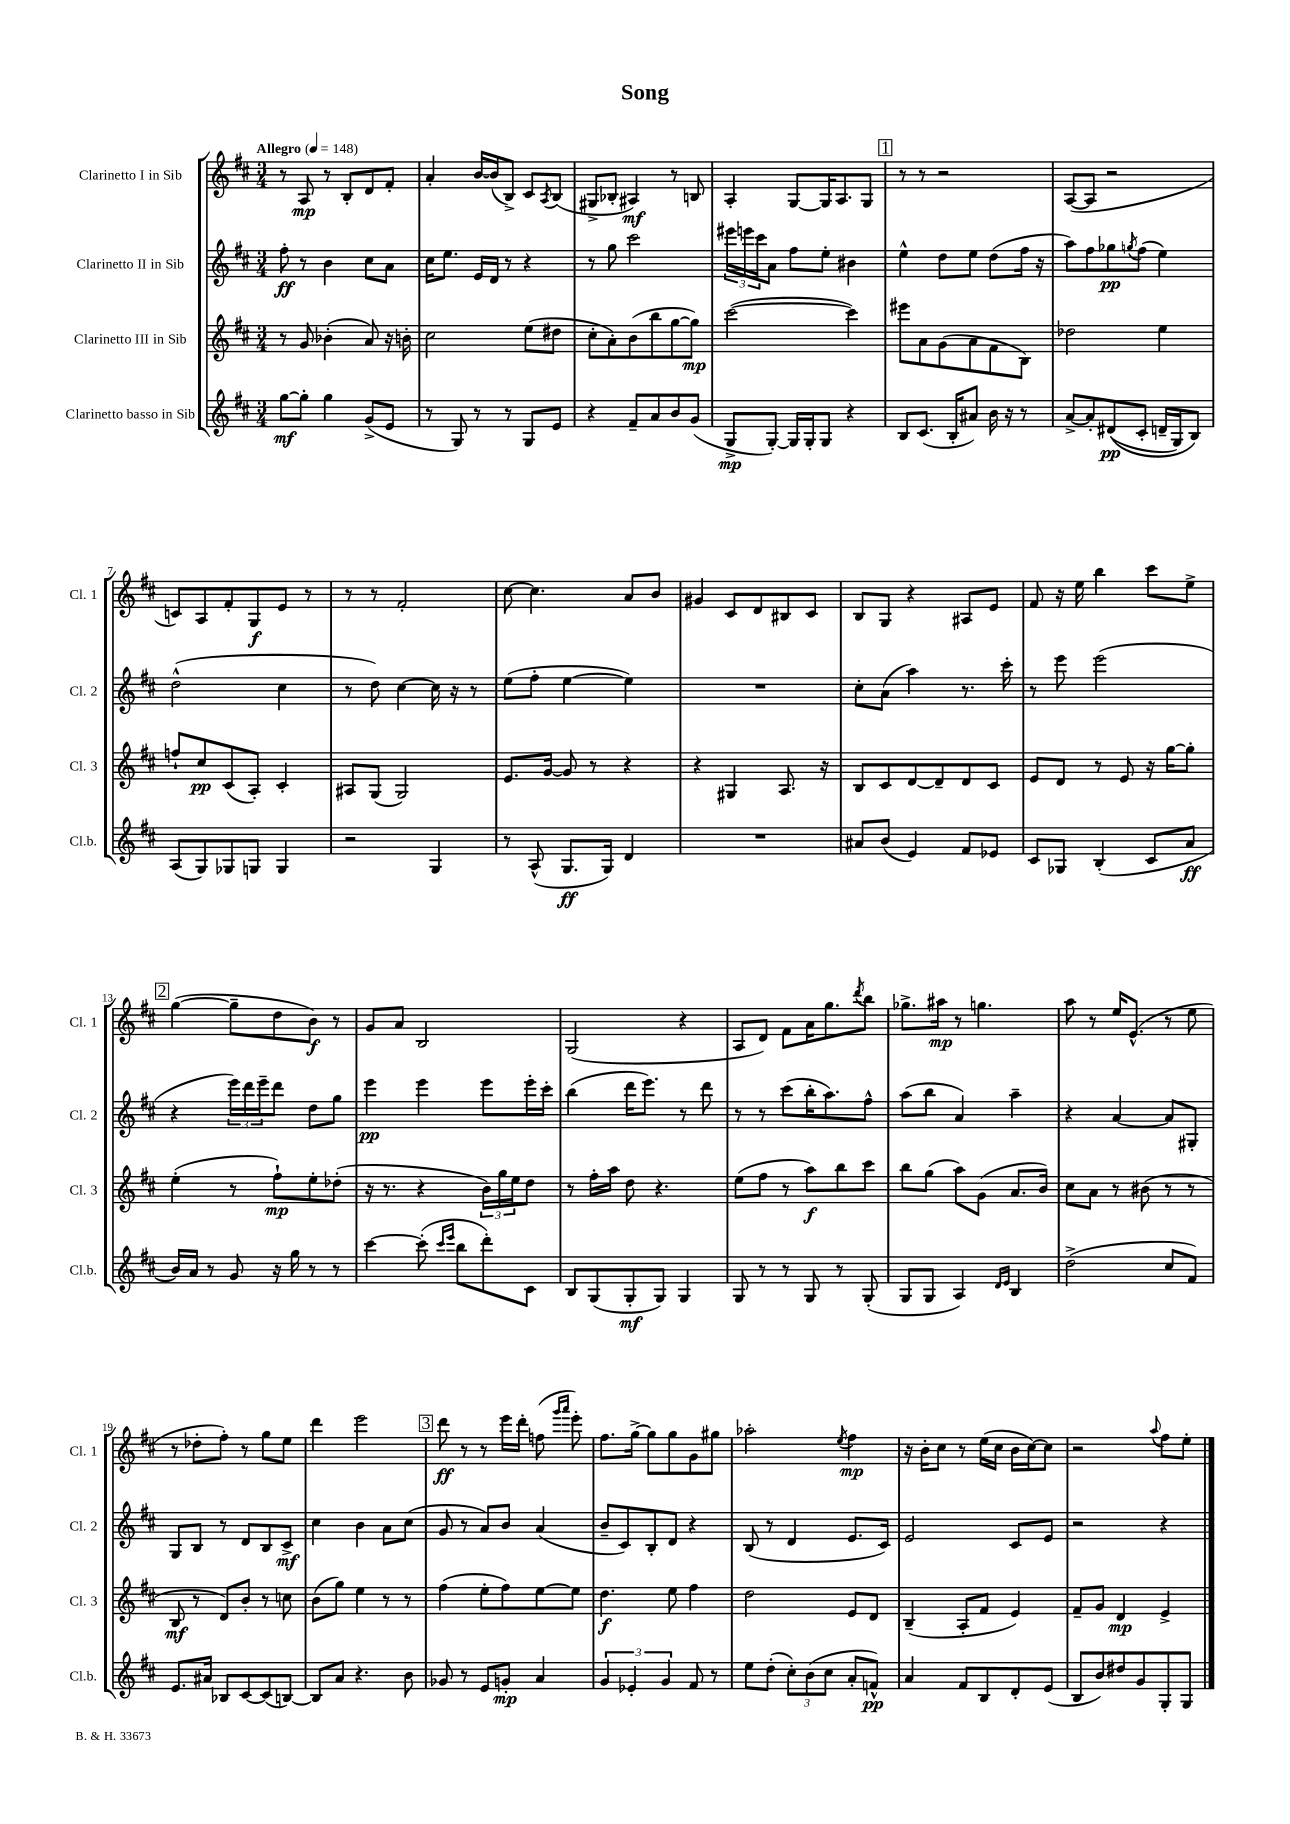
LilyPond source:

\header { title = "Song" }
<<
\new StaffGroup <<
\new Staff = "s0" \with { instrumentName = "Clarinetto I in Sib" shortInstrumentName = "Cl. 1" } {
    \clef treble \key d \major \numericTimeSignature \time 3/4 \tempo "Allegro" 4 = 148
    r8 a8\mp r8 b8-. d'8 fis'8-. |
    a'4-. b'16~ b'16( b8->) cis'8 \acciaccatura { a8 } b8( |
    gis8-> bes8-. ais4\mf) r8 b8 |
    a4-. g8~ g16 a8. g8 |
    \mark \markup { \box "1" } r8 r8 r2 |
    a8~( a8 r2 |
    c'8) a8 fis'8-. g8\f e'8 r8 |
    r8 r8 fis'2-. |
    cis''8~ cis''4. a'8 b'8 |
    gis'4 cis'8 d'8 bis8 cis'8 |
    b8 g8 r4 ais8 e'8 |
    fis'8 r16 e''16 b''4 cis'''8 e''8-> |
    \mark \markup { \box "2" } g''4~( g''8-- d''8 b'8\f) r8 |
    g'8 a'8 b2 |
    g2( r4 |
    a8 d'8) fis'8 a'16 g''8. \acciaccatura { d'''8 } b''8 |
    ges''8.-> ais''16\mp r8 g''4. |
    a''8 r8 e''16 e'8.-^( r8 e''8 |
    r8 des''8-. fis''8-.) r8 g''8 e''8 |
    d'''4 e'''2 |
    \mark \markup { \box "3" } d'''8\ff r8 r8 e'''16 d'''16-. f''8( \grace { g'''16 a'''16 } e'''8-.) |
    fis''8. g''16~-> g''8 g''8 g'8 gis''8 |
    aes''2-. \acciaccatura { e''8 } fis''4\mp |
    r16 b'16-. cis''8 r8 e''16( cis''16 b'16 cis''16~) cis''8 |
    r2 \appoggiatura { a''8 } fis''8 e''8-. \bar "|." |
}
\new Staff = "s1" \with { instrumentName = "Clarinetto II in Sib" shortInstrumentName = "Cl. 2" } {
    \clef treble \key d \major \numericTimeSignature \time 3/4
    fis''8-.\ff r8 b'4 cis''8 a'8 |
    cis''16 e''8. e'16 d'16 r8 r4 |
    r8 g''8 cis'''2 |
    \tuplet 3/2 { eis'''16 e'''16 cis'''16 } a'8 fis''8 e''8-. bis'4 |
    \mark \markup { \box "1" } e''4-^ d''8 e''8 d''8( fis''16 r16 |
    a''8) fis''8 ges''8\pp \acciaccatura { g''8 } fis''8( e''4) |
    d''2-^( cis''4 |
    r8 d''8) cis''4~ cis''16 r16 r8 |
    e''8( fis''8-. e''4~ e''4) |
    R2. |
    cis''8-. a'8( a''4) r8. cis'''16-. |
    r8 e'''8 e'''2( |
    \mark \markup { \box "2" } r4 \tuplet 3/2 { e'''16) d'''16 e'''16-- } d'''8 d''8 g''8 |
    e'''4\pp e'''4 e'''8 e'''16-. cis'''16-. |
    b''4( d'''16 e'''8.) r8 d'''8 |
    r8 r8 cis'''8( b''16-. a''8.) fis''8-^ |
    a''8( b''8 a'4) a''4-- |
    r4 a'4~ a'8 gis8-. |
    g8 b8 r8 d'8 b8 cis'8->\mf |
    cis''4 b'4 a'8 cis''8( |
    \mark \markup { \box "3" } g'8 r8 a'8) b'8 a'4( |
    b'8-- cis'8) b8-. d'8 r4 |
    b8( r8 d'4 e'8. cis'16) |
    e'2 cis'8 e'8 |
    r2 r4 \bar "|." |
}
\new Staff = "s2" \with { instrumentName = "Clarinetto III in Sib" shortInstrumentName = "Cl. 3" } {
    \clef treble \key d \major \numericTimeSignature \time 3/4
    r8 g'8 bes'4-.( a'8) r16 b'16-. |
    cis''2 e''8( dis''8 |
    cis''8-. a'8-.) b'8( b''8 g''8~ g''8\mp) |
    cis'''2~( cis'''4) |
    \mark \markup { \box "1" } eis'''8 a'8 g'8( a'8 fis'8 b8) |
    des''2 e''4 |
    f''8-! cis''8\pp cis'8( a8-.) cis'4-. |
    ais8 g8( g2) |
    e'8. g'16~ g'8 r8 r4 |
    r4 gis4 a8. r16 |
    b8 cis'8 d'8~ d'8-- d'8 cis'8 |
    e'8 d'8 r8 e'8 r16 g''16~ g''8-. |
    \mark \markup { \box "2" } e''4-.( r8 fis''8-!\mp) e''8-. des''8-.( |
    r16 r8. r4 \tuplet 3/2 { b'16) g''16 e''16 } d''8 |
    r8 fis''16-. a''16 d''8 r4. |
    e''8( fis''8 r8 a''8\f) b''8 cis'''8 |
    b''8 g''8( a''8) g'8( a'8. b'16) |
    cis''8 a'8 r8 bis'8( r8 r8 |
    b8\mf r8 d'8) b'8-. r8 c''8 |
    b'8( g''8) e''4 r8 r8 |
    \mark \markup { \box "3" } fis''4( e''8-. fis''8) e''8~ e''8 |
    d''4.\f e''8 fis''4 |
    d''2 e'8 d'8 |
    b4--( a8-. fis'8 e'4) |
    fis'8-- g'8 d'4\mp e'4-> \bar "|." |
}
\new Staff = "s3" \with { instrumentName = "Clarinetto basso in Sib" shortInstrumentName = "Cl.b." } {
    \clef treble \key d \major \numericTimeSignature \time 3/4
    g''8~\mf g''8-. g''4 g'8->( e'8 |
    r8 g8) r8 r8 g8 e'8 |
    r4 fis'8-- a'8 b'8 g'8( |
    g8->\mp g8~-.) g16 g16-. g8 r4 |
    \mark \markup { \box "1" } b8 cis'8.( b16-. ais'8) b'16 r16 r8 |
    a'8~-> a'8-. dis'8\pp(\( cis'8-. d'16-- g16) b8\) |
    a8( g8) ges8 g8 g4 |
    r2 g4 |
    r8 a8-^( g8.\ff g16) d'4 |
    R2. |
    ais'8 b'8( e'4) fis'8 ees'8 |
    cis'8 ges8 b4-.( cis'8 a'8\ff |
    \mark \markup { \box "2" } b'16) a'16 r8 g'8 r16 g''16 r8 r8 |
    cis'''4~ cis'''8-.( \grace { cis'''16 e'''16 } b''8 d'''8-.) cis'8 |
    b8 g8( g8-.\mf g8) g4 |
    g8 r8 r8 g8 r8 g8-.( |
    g8 g8 a4) \grace { d'16 e'16 } b4 |
    d''2->( cis''8 fis'8) |
    e'8. ais'16 bes8 cis'8~ cis'8( b8~) |
    b8 a'8 r4. b'8 |
    \mark \markup { \box "3" } ges'8 r8 e'8 g'8-.\mp a'4 |
    \tuplet 3/2 { g'4 ees'4-. g'4 } fis'8 r8 |
    e''8 d''8-.( \tuplet 3/2 { cis''8-.) b'8( cis''8 } a'8-. f'8-^\pp) |
    a'4 fis'8 b8 d'8-. e'8( |
    b8 b'8) dis''8 g'8 g8-. g8 \bar "|." |
}
>>
>>
